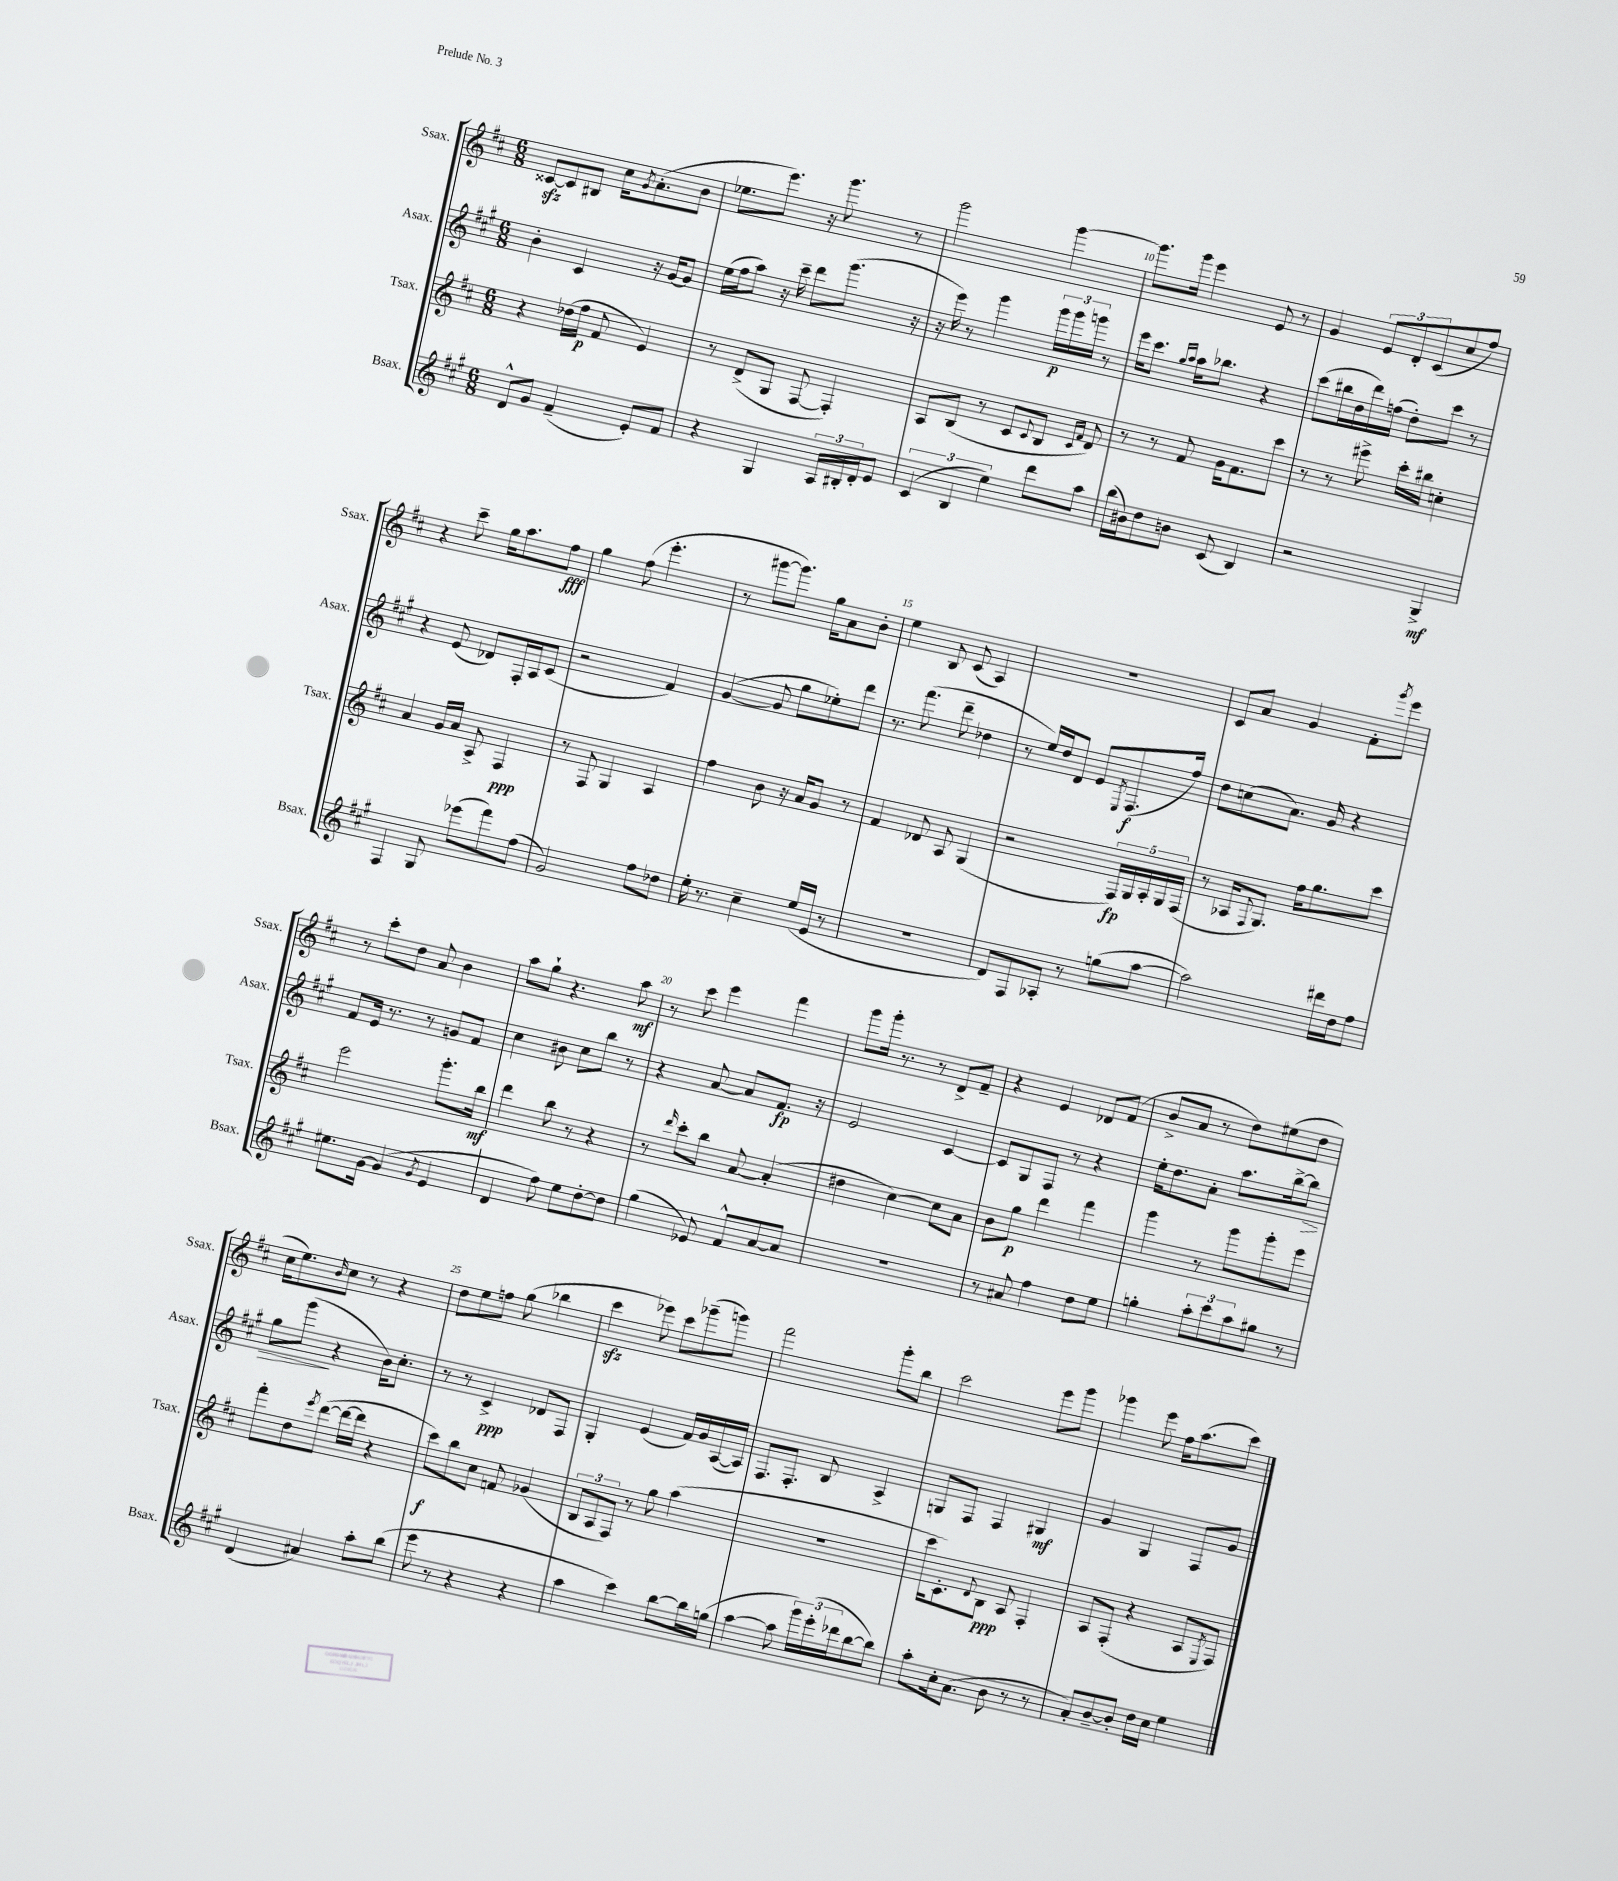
<<
\new StaffGroup <<
\new Staff = "s0" \with { instrumentName = "Ssax." shortInstrumentName = "Ssax." } {
    \clef treble \key d \major \numericTimeSignature \time 6/8
    cisis'8~\sfz cisis'8 bis8 cis''16 \acciaccatura { g'8 } a'8.-.( b'8 |
    ees''8. e'''8.) r16 g'''8. r8 |
    g'''2 g'''4~ |
    g'''8. g'''16 e'''4 e'8 r8 |
    g'4 \tuplet 3/2 { e'8 d'8-. cis'8( } cis''8 fis''8) |
    r4 cis'''8-- g''16 a''8. fis''8\fff |
    g''4 fis''8( e'''4.-. |
    r8 gis'''8~ gis'''8.) g''16 a'8 b'8-. |
    e''4 b8 cis'8( a4) |
    R2. |
    cis'8 a'8 g'4 fis'8-. \acciaccatura { g'''8 } e'''8 |
    r8 cis'''8-. d''8 a'8 b'4 |
    a''8 g''8-! r4. a''8\mf |
    r8 cis'''8 e'''4 fis'''4 |
    g'''8 g'''16-. r8. r8 d'8-> fis'8-- |
    r4 e'4 des'8 fis'8( |
    b'8-> a'8 r8 d''8) eis''8( d''8 |
    cis''16 e''8.) \grace { b'16 } cis''8 r8 r4 |
    d''8 e''8 f''8 g''8( bes''4 |
    cis'''4\sfz ees'''8) cis'''8 ges'''8--( g'''8) |
    fis'''2 g'''8-. b''8 |
    cis'''2 e'''8 g'''8 |
    ges'''4 e'''8 fis''16 a''8.( cis'''8) \bar "|." |
}
\new Staff = "s1" \with { instrumentName = "Asax." shortInstrumentName = "Asax." } {
    \clef treble \key a \major \numericTimeSignature \time 6/8
    b'4-. cis'4 r16 gis'16~ gis'8 |
    e''16( fis''16 a''8) r16 cis'''16-- d'''8 gis'''8.( r16 |
    r16 e'''16) r8 gis'''4 \tuplet 3/2 { gis'''16\p gis'''16 g'''16 } r8 |
    e'''16 cis'''8. \grace { gis''16 a''16 } a''16 bes''8. r4 |
    cis'''8( bis''16 d''16 d'''16) f''16( d''8-.) cis'''8 r8 |
    r4 e'8( des'8) fis16-. a16 cis'8( |
    r2 fis'4) |
    gis'4~( gis'8 gis''8 ees''8-.) d'''8 |
    r8. fis'''8.( d'''8-- des''4 |
    r8 e''16) d''16 d'8 e'8 \acciaccatura { e8 } fis8.\f( fis''16) |
    d''8 c''8( a'8.) gis'16 r4 |
    fis'8 e'16 r8. r8 g'8 fis'8 |
    cis''4 bis'8 cis''8 b''8 r8 |
    r4 a'8~ a'8 fis'8.\fp r16 |
    e'2 cis'4~ |
    cis'8 gis8 fis8 r8 r4 |
    e''16-. d''8. a'8-. a''8. b''16~-> b''8\> |
    gis''8 gis'''8\!( r4 b'16) cis''8.-. |
    r8 r8 cis'4->\ppp des'8 fis8 |
    gis4-. e'4( fis'16) gis'16 a16~( a16) |
    fis8. fis8.-. b8 a4-> |
    g8 fis8 fis4 gis4\mf |
    gis'4 gis4 fis8 gis'8 \bar "|." |
}
\new Staff = "s2" \with { instrumentName = "Tsax." shortInstrumentName = "Tsax." } {
    \clef treble \key d \major \numericTimeSignature \time 6/8
    r4 des''16( fis''16\p fis'8 e'4) |
    r8 d'8->( g8 fis8~ fis4-.) |
    a8 b8( r8 cis'8 \appoggiatura { cis'8 } b8 \grace { cis'16 fis'16 } d'8) |
    r8 r8 fis'8 g'16 fis'8. cis'''8 |
    r8 r8 eis'''8-> cis'''16-. bis''16 c''4-. |
    a'4 g'16 a'16 a8-> fis4\ppp |
    r8 fis8 g4 a4 |
    fis''4 b'8 r16 a'16 g'8 r8 |
    fis'4 des'8 a8 g4( |
    r2 \tuplet 5/4 { fis16\fp) g16 a16-. g16 fis16( } |
    r8 aes16 \appoggiatura { fis8 } g8.) fis''16 g''8. cis'''8 |
    e'''2 g'''8.-. b''16\mf |
    d'''4 b''8 r8 r4 |
    r8 \grace { d'''16 } cis'''8-. b''8 a'8~ a'4-.( |
    dis''4 cis''4~) cis''8 a'8 |
    b'8 g''8\p d'''4 fis'''4 |
    g'''4 r8 g'''8 g'''8-. e'''8 |
    fis'''8-. d''8 \acciaccatura { e'''8 } d'''8~( d'''16~ d'''16 r4 |
    cis'''8\f) b''8 cis''8 f'8 ges'4( |
    \tuplet 3/2 { b8 a8 fis8) } r8 g''8 a''4( |
    r2. |
    cis'''16 cis'8.-.) \appoggiatura { d'8 } b8\ppp a8 fis4-. |
    a8 fis8-.( r4 a8 \acciaccatura { e8 } fis8) \bar "|." |
}
\new Staff = "s3" \with { instrumentName = "Bsax." shortInstrumentName = "Bsax." } {
    \clef treble \key a \major \numericTimeSignature \time 6/8
    d'8-^ gis'8 fis'4--( e'8-.) fis'8 |
    r4 gis4 \tuplet 3/2 { a16 bis16-. d'16-. } e'8 |
    \tuplet 3/2 { cis'4( b4 e''4) } d'''8 a''8 |
    b''16( bis'16) d''8 b'8 cis'8( b4) |
    r2 gis4->\mf |
    fis4 gis8 ees'''8( fis'''8) fis''8( |
    gis'2) fis''8 des''8 |
    e''16-. r8. cis''4-- e''16( e'16 r8 |
    R2. |
    d'8) fis8 aes8-. r8 g''8( a''8~ |
    a''2) dis'''16 d''16 fis''8 |
    eis''8. gis'16~ gis'4( \acciaccatura { gis'8 } e'4 |
    d'4 fis''8) e''8 d''8~-. d''8 |
    gis''4( ees'8) fis'8-^ a'8~ a'8 |
    R2. |
    r8 ais'8 fis''4 d''8 e''8 |
    g''4-. \tuplet 3/2 { a''8-. cis'''8 a''8 } gis''8 r8 |
    d'4( ais'4) a''8-. b''8( |
    e'''8 r8 r4 r4 |
    a''4 cis'''4) b''8~ b''16 g''16( |
    a''4~ a''8 \tuplet 3/2 { gis'''16) e'''16-.( des'''16 } b''8~ b''8) |
    a''8-. cis''16-. a'8.( b'8 r8 r8 |
    a'8-.) b'8~-- b'8-. d''16 cis''16 e''4 \bar "|." |
}
>>
>>
\layout { \context { \Score currentBarNumber = #7 \override BarNumber.break-visibility = ##(#f #t #t) barNumberVisibility = #(every-nth-bar-number-visible 5) } }
